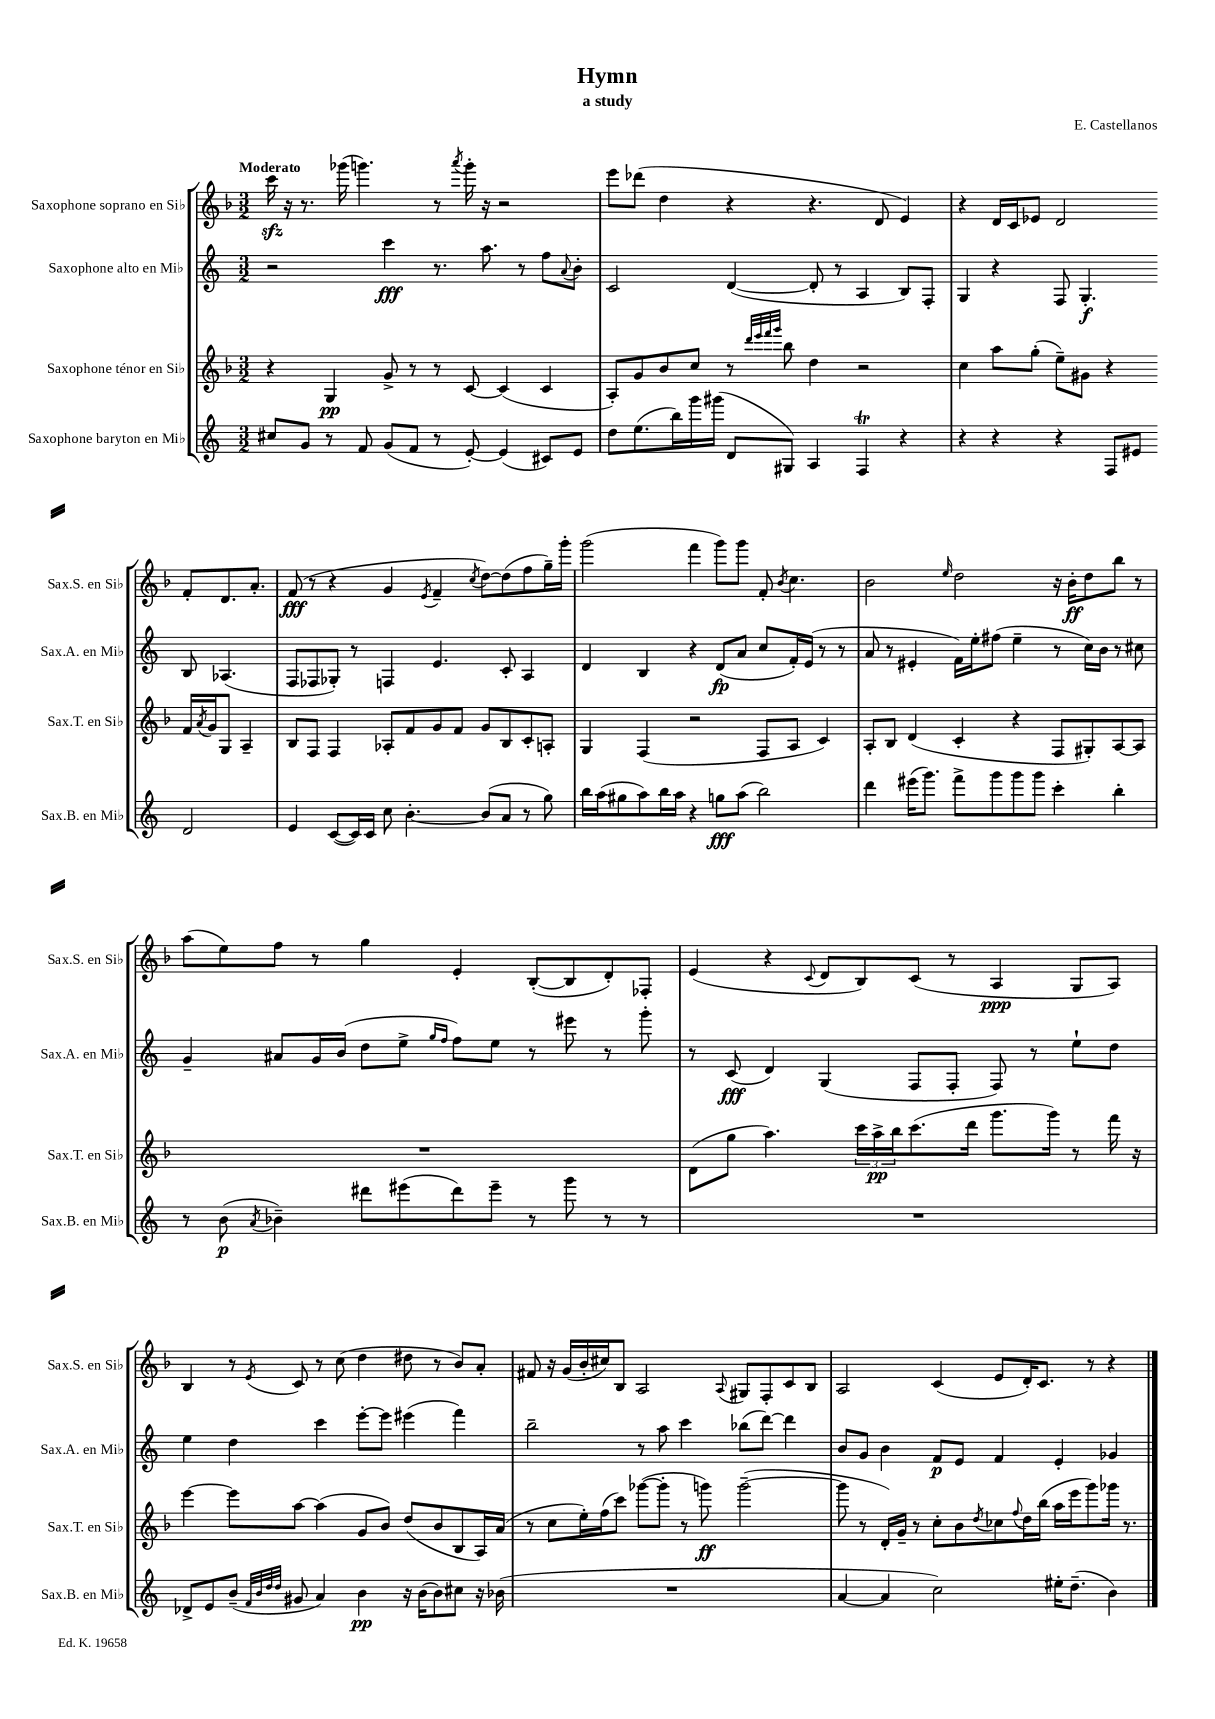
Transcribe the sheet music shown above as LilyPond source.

\header { title = "Hymn" composer = "E. Castellanos" subtitle = "a study" }
<<
\new StaffGroup <<
\new Staff = "s0" \with { instrumentName = "Saxophone soprano en Sib" shortInstrumentName = "Sax.S. en Sib" } {
    \clef treble \key f \major \numericTimeSignature \time 3/2 \tempo "Moderato"
    c'''16\sfz r16 r8. ges'''16( g'''4.) r8 \acciaccatura { a'''8 } g'''16-. r16 r2 |
    e'''8 des'''8( d''4 r4 r4. d'8 e'4) |
    r4 d'16 c'16 ees'8 d'2 f'8-. d'8. a'8.-. |
    f'8\fff( r8 r4 g'4 \acciaccatura { e'8 } f'4-- \acciaccatura { c''8 } d''8~) d''8( f''8 g''16--) g'''16-. |
    g'''2( f'''4 g'''8) g'''8 f'8-. \acciaccatura { bes'8 } c''4. |
    bes'2 \grace { e''16 } d''2 r16 bes'16-.\ff d''8 bes''8 r8 |
    a''8( e''8) f''8 r8 g''4 e'4-. bes8~-.( bes8 d'8-.) fes8-. |
    e'4( r4 \appoggiatura { c'8 } d'8 bes8) c'8( r8 a4\ppp g8 a8) |
    bes4 r8 \acciaccatura { e'8 } c'8 r8 c''8( d''4 dis''8 r8 bes'8) a'8-. |
    fis'8 r16 g'16( bes'16-. cis''16) bes8 a2 \appoggiatura { a8 } gis8 f8-. c'8 bes8 |
    a2 c'4( e'8 d'16-.) c'8. r8 r4 \bar "|." |
}
\new Staff = "s1" \with { instrumentName = "Saxophone alto en Mib" shortInstrumentName = "Sax.A. en Mib" } {
    \clef treble \key c \major \numericTimeSignature \time 3/2
    r2 c'''4\fff r8. a''8. r8 f''8 \appoggiatura { a'8 } b'8-. |
    c'2 d'4~( d'8-. r8 a4 b8) f8-. |
    g4 r4 f8 g4.-.\f b8 aes4.( |
    f8 fes8 ges8-.) r8 f4 e'4. c'8-. a4 |
    d'4 b4 r4 d'8\fp( a'8 c''8 f'16-.) e'16( r8 r8 |
    a'8 r8 eis'4-. f'16) e''16-. fis''8( e''4-- r8 c''16) b'16 r8 cis''8 |
    g'4-- ais'8 g'16 b'16( d''8 e''8-> \grace { g''16 f''16 } f''8) e''8 r8 eis'''8 r8 g'''8-. |
    r8 c'8\fff( d'4) g4( f8 f8-. f8) r8 e''8-! d''8 |
    e''4 d''4 c'''4 e'''8~-. e'''8 eis'''4( f'''4) |
    b''2-- r8 a''8 c'''4 bes''8( d'''8~) d'''4 |
    b'8 g'8 b'4 f'8\p e'8 f'4 e'4-. ges'4 \bar "|." |
}
\new Staff = "s2" \with { instrumentName = "Saxophone ténor en Sib" shortInstrumentName = "Sax.T. en Sib" } {
    \clef treble \key f \major \numericTimeSignature \time 3/2
    r4 g4\pp g'8-> r8 r8 c'8~ c'4( c'4 |
    a8-.) g'8 bes'8 c''8 r8 \grace { d'''32 e'''32 f'''32 g'''32 } bes''8 d''4 r2 |
    c''4 a''8 g''8-.( e''8--) gis'8 r4 f'16 \acciaccatura { a'8 } gis'16 g8 a4-- |
    bes8 f8 f4 aes8-. f'8 g'8 f'8 g'8 bes8 c'8-. a8-. |
    g4 f4( r2 f8 a8 c'4) |
    a8-. bes8 d'4( c'4-. r4 f8 gis8-.) a8~ a8 |
    R1. |
    d'8( g''8 a''4.) \tuplet 3/2 { c'''16 a''16->\pp bes''16 } c'''8.( d'''16 g'''8. g'''16) r8 f'''16 r16 |
    e'''4~ e'''8 a''8~ a''4( g'8 bes'8) d''8( bes'8 bes8 a16) a'16( |
    r8 c''8 e''16-.) f''16( c'''8) ges'''8~( ges'''8-. r8 g'''8\ff) g'''2~--( |
    g'''8 r8 d'16-.) g'16-- r8 c''8-. bes'8 \acciaccatura { d''8 } ces''8 \appoggiatura { f''8 } d''16 bes''16( a''16 e'''16 g'''8) ges'''16 r8. \bar "|." |
}
\new Staff = "s3" \with { instrumentName = "Saxophone baryton en Mib" shortInstrumentName = "Sax.B. en Mib" } {
    \clef treble \key c \major \numericTimeSignature \time 3/2
    cis''8 g'8 r8 f'8 g'8( f'8 r8 e'8~-.) e'4( cis'8) e'8 |
    d''8 e''8.( b''16) g'''16 gis'''16( d'8 gis8) a4 f4\trill r4 |
    r4 r4 r4 f8 eis'8 d'2 |
    e'4 c'8~( c'16) c'16 c''8 b'4.~-. b'8( a'8 r8 g''8) |
    b''16 a''16( gis''8 a''8) b''16 a''16 r4 g''8\fff a''8( b''2) |
    d'''4 eis'''16( g'''8.) f'''8-> g'''8 g'''8 g'''8 c'''4-. b''4-. |
    r8 b'8\p( \acciaccatura { a'8 } bes'4--) dis'''8 eis'''8( dis'''8) eis'''8-- r8 g'''8 r8 r8 |
    R1. |
    des'8-> e'8 b'8--( \grace { f'32 b'32 d''32 d''32 } gis'8 a'4) b'4\pp r16 b'16( b'8) cis''8 r16 bes'16( |
    R1. |
    a'4~ a'4 c''2) eis''16-. d''8.--( b'4) \bar "|." |
}
>>
>>
\layout { \context { \Score \remove "Bar_number_engraver" } }
